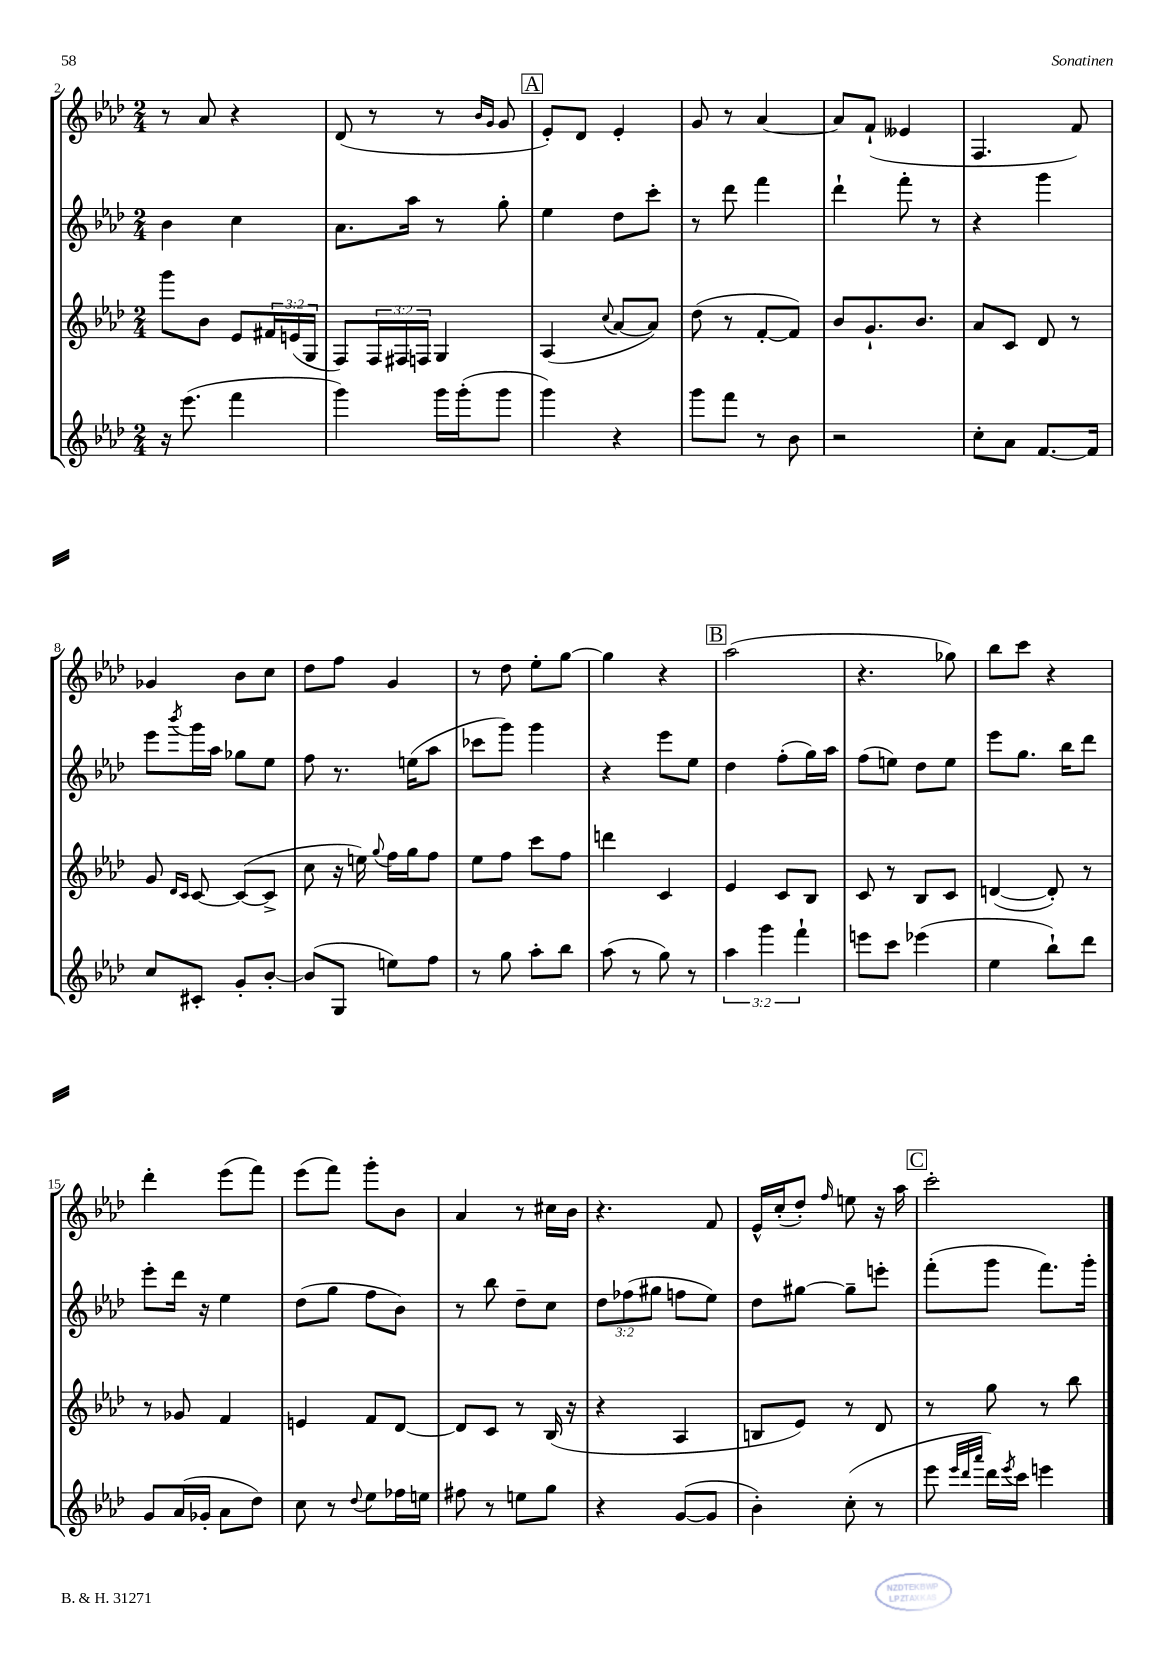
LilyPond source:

<<
\new StaffGroup <<
\new Staff = "s0" {
    \clef treble \key aes \major \numericTimeSignature \time 2/4
    r8 aes'8 r4 |
    des'8( r8 r8 \grace { bes'16 g'16 } g'8 |
    \mark \markup { \box "A" } ees'8-.) des'8 ees'4-. |
    g'8 r8 aes'4~ |
    aes'8 f'8-!( eeses'4 |
    f4. f'8) |
    ges'4 bes'8 c''8 |
    des''8 f''8 g'4 |
    r8 des''8 ees''8-. g''8~ |
    g''4 r4 |
    \mark \markup { \box "B" } aes''2( |
    r4. ges''8) |
    bes''8 c'''8 r4 |
    des'''4-. ees'''8( f'''8) |
    ees'''8( f'''8) g'''8-. bes'8 |
    aes'4 r8 cis''16 bes'16 |
    r4. f'8 |
    ees'16-^ c''16-.( des''8-.) \grace { f''16 } e''8 r16 aes''16 |
    \mark \markup { \box "C" } c'''2-. \bar "|." |
}
\new Staff = "s1" {
    \clef treble \key aes \major \numericTimeSignature \time 2/4 \override Staff.TupletNumber.text = #tuplet-number::calc-fraction-text
    bes'4 c''4 |
    aes'8. aes''16 r8 g''8-. |
    \mark \markup { \box "A" } ees''4 des''8 c'''8-. |
    r8 des'''8 f'''4 |
    des'''4-! f'''8-. r8 |
    r4 g'''4 |
    ees'''8 \acciaccatura { bes'''8 } g'''16 aes''16 ges''8 ees''8 |
    f''8 r8. e''16( aes''8 |
    ces'''8 g'''8) g'''4 |
    r4 ees'''8 ees''8 |
    \mark \markup { \box "B" } des''4 f''8-.( g''16) aes''16 |
    f''8( e''8) des''8 e''8 |
    ees'''8 g''8. bes''16 des'''8 |
    ees'''8-. des'''16 r16 ees''4 |
    des''8( g''8 f''8 bes'8) |
    r8 bes''8 des''8-- c''8 |
    \tuplet 3/2 { des''8 fes''8( gis''8 } f''8 ees''8) |
    des''8 gis''8~ gis''8-- e'''8-. |
    \mark \markup { \box "C" } f'''8-.( g'''8 f'''8.) g'''16-. \bar "|." |
}
\new Staff = "s2" {
    \clef treble \key aes \major \numericTimeSignature \time 2/4 \override Staff.TupletNumber.text = #tuplet-number::calc-fraction-text
    g'''8 bes'8 ees'8 \tuplet 3/2 { fis'16 e'16( g16 } |
    f8) \tuplet 3/2 { f16 fis16 f16 } g4 |
    \mark \markup { \box "A" } aes4( \appoggiatura { c''8 } aes'8~ aes'8) |
    des''8( r8 f'8~-. f'8) |
    bes'8 g'8.-! bes'8. |
    aes'8 c'8 des'8 r8 |
    g'8 \grace { des'16 c'16 } c'8~ c'8~( c'8-> |
    c''8 r16 e''16) \appoggiatura { g''8 } f''16 g''16 f''8 |
    ees''8 f''8 c'''8 f''8 |
    d'''4 c'4 |
    \mark \markup { \box "B" } ees'4 c'8 bes8 |
    c'8 r8 bes8 c'8 |
    d'4~( d'8-.) r8 |
    r8 ges'8 f'4 |
    e'4 f'8 des'8~ |
    des'8 c'8 r8 bes16( r16 |
    r4 aes4 |
    b8 ees'8) r8 des'8 |
    \mark \markup { \box "C" } r8 g''8 r8 bes''8 \bar "|." |
}
\new Staff = "s3" {
    \clef treble \key aes \major \numericTimeSignature \time 2/4 \override Staff.TupletNumber.text = #tuplet-number::calc-fraction-text
    r16 ees'''8.( f'''4 |
    g'''4) g'''16 g'''16-.( g'''8 |
    \mark \markup { \box "A" } g'''4) r4 |
    g'''8 f'''8 r8 bes'8 |
    r2 |
    c''8-. aes'8 f'8.~ f'16 |
    c''8 cis'8-. g'8-. bes'8~-. |
    bes'8( g8 e''8) f''8 |
    r8 g''8 aes''8-. bes''8 |
    aes''8( r8 g''8) r8 |
    \mark \markup { \box "B" } \tuplet 3/2 { aes''4 g'''4 f'''4-! } |
    e'''8 c'''8 ees'''4( |
    ees''4 bes''8-!) des'''8 |
    g'8 aes'16( ges'16-. aes'8 des''8) |
    c''8 r8 \appoggiatura { des''8 } ees''8 fes''16 e''16 |
    fis''8 r8 e''8 g''8 |
    r4 g'8~( g'8 |
    bes'4-.) c''8-.( r8 |
    \mark \markup { \box "C" } ees'''8 \grace { ees'''32 des'''32 aes'''32 } des'''16) \acciaccatura { ees'''8 } c'''16 e'''4 \bar "|." |
}
>>
>>
\layout { \context { \Score currentBarNumber = #2 } }
